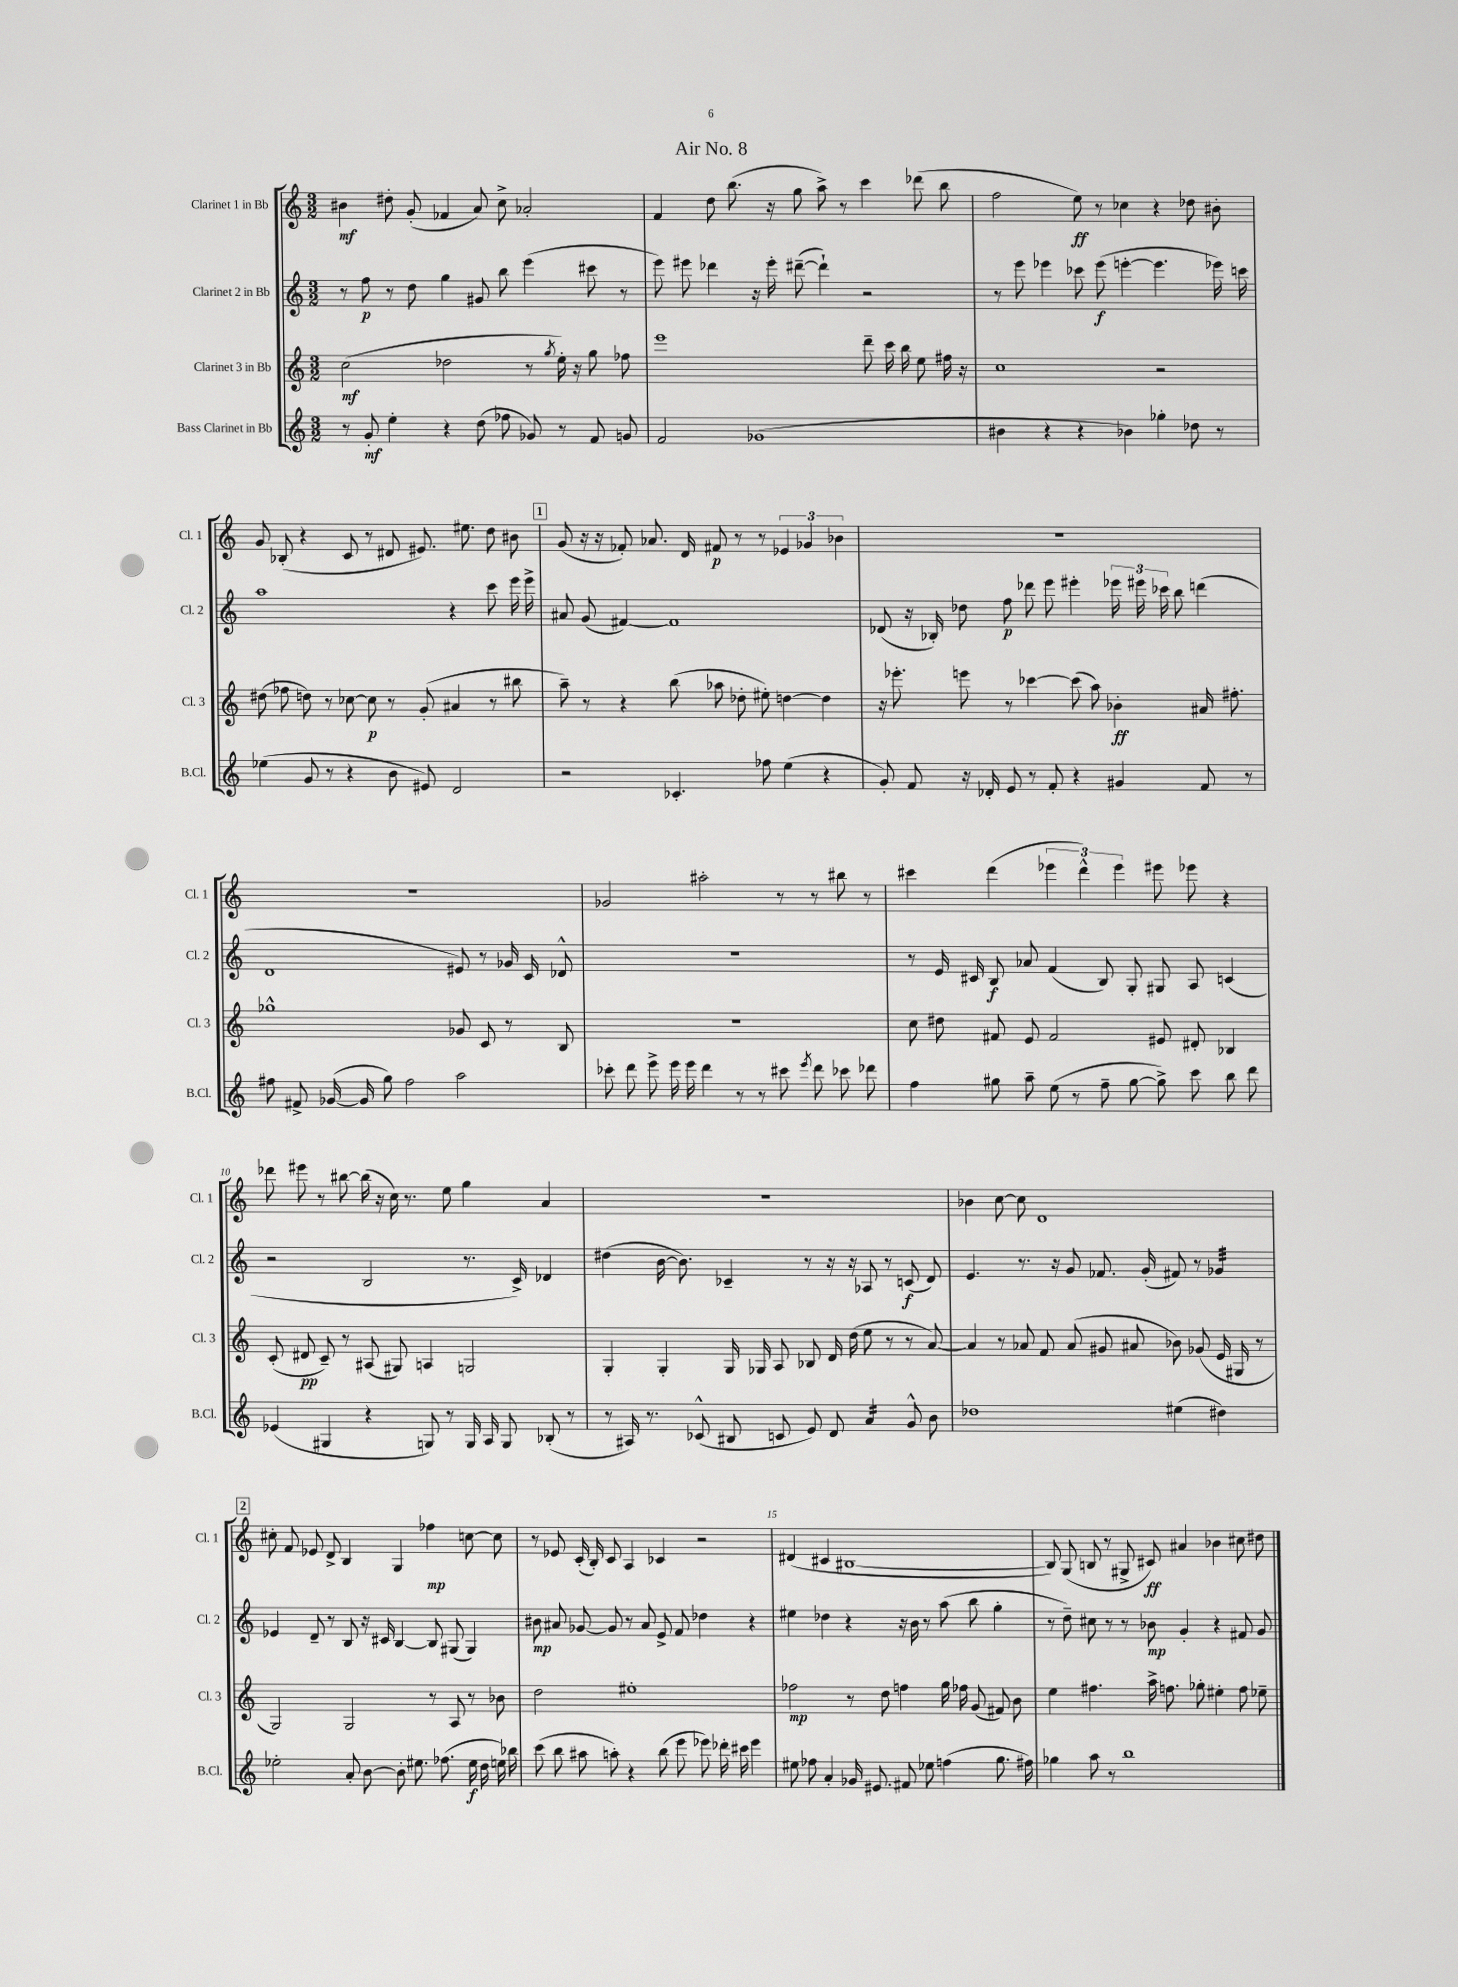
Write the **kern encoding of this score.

**kern	**kern	**kern	**kern
*staff4	*staff3	*staff2	*staff1
*clefG2	*clefG2	*clefG2	*clefG2
*k[]	*k[]	*k[]	*k[]
*M3/2	*M3/2	*M3/2	*M3/2
8r	(2cc	8r	4b#
8g'	.	8ff	.
4ee'	.	8r	8dd#'
.	.	8dd	(8g'
4r	2dd-	4gg	4f-
(8dd	.	8g#	8a)
8ff-	.	8bb	8cc^
8g-)	8r	(4eee	2a-'
.	8qgg	.	.
8r	16ee')	.	.
.	16r	.	.
8f	8gg	8ccc#	.
8g	8ff-	8r	.
=	=	=	=
2f	1eee	8eee)	4f
.	.	8eee#	.
.	.	4ddd-	8dd
.	.	.	(8.bb
(1g-	.	16r	.
.	.	16eee#'	16r
.	.	([8ddd#~	8gg
.	.	4ddd#`])	8aa^)
.	.	.	8r
.	8ddd~	2r	4ccc
.	16ccc	.	.
.	16bb	.	.
.	8ee	.	(8ddd-
.	16ff#	.	8bb
.	16r	.	.
=	=	=	=
4b#	1cc	8r	2ff
.	.	8eee	.
4r	.	4eee-	.
4r	.	8ccc-	8ee)
.	.	(8eee-	8r
4b-)	.	[4eee'	4cc-
4gg-'	2r	4.eee]	4r
8dd-	.	.	8dd-
8r	.	16eee-)	8b#'
.	.	16ccc	.
=	=	=	=
(4ee-	(8dd#	1aa	8g
.	8ff-	.	(8B-'
8g	8dd)	.	4r
8r	8r	.	.
4r	[8cc-	.	8c
.	8cc-]	.	8r
8b	8r	.	8d#
8e#)	(8g'	.	8.e#)
2d	4a#	4r	.
.	.	.	8.ee#
.	8r	8ccc	8dd
.	8bb#	16eee	8b#
.	.	16eee^	.
=	=	=	=
2r	8aa~)	8a#	(8g
.	8r	(8g	16r
.	.	.	16r
.	4r	[4f#)	8f-')
.	.	.	8.a-
4.c-'	(8bb	1f#]	.
.	.	.	16d
.	8aa-	.	8f#
.	8dd-'	.	8r
8ff-	8ee#')	.	8r
(4ee	[4dd	.	6e-
.	.	.	6g-
4r	4dd]	.	.
.	.	.	6b-
=	=	=	=
8g')	16r	(8d-	1.r
.	8.eee-'	.	.
8f	.	16r	.
.	.	16B-')	.
16r	8eee	8dd-	.
16d-'	.	.	.
8e	8r	8ff	.
8r	[4ccc-	8ddd-	.
8f'	.	8eee	.
4r	(8ccc-]	4eee#'	.
.	8aa)	.	.
4g#	4b-'	24eee-	.
.	.	24eee#	.
.	.	24ccc-	.
.	.	8bb	.
8f	16a#	(4ddd	.
.	8.ff#'	.	.
8r	.	.	.
=	=	=	=
8ff#	1gg-^^	1d	1.r
8f#^	.	.	.
([16g-	.	.	.
16g-]	.	.	.
8gg)	.	.	.
2ff#	.	.	.
2aa	8g-	8e#)	.
.	8c	8r	.
.	8r	16g-	.
.	.	16c	.
.	8B	8d-^^	.
=	=	=	=
8ccc-'	1.r	1.r	2g-
8ddd	.	.	.
8eee^	.	.	.
16eee	.	.	.
16eee	.	.	.
4ddd	.	.	2aa#'
8r	.	.	.
8r	.	.	.
8ccc#	.	.	8r
8qeee	.	.	.
8ddd	.	.	8r
8ccc-	.	.	8bb#
8ddd-	.	.	8r
=	=	=	=
4ff	8cc	8r	4ccc#
.	8dd#	16e	.
.	.	16c#	.
8gg#	8f#	8B	(4ddd
8aa~	8e	8a-	.
(8ee	2f#	(4f	6eee-
8r	.	.	.
.	.	.	6ddd^^)
8ff~	.	8B)	.
.	.	.	6eee-
[8gg#	.	8G'	.
8gg#^])	8e#	8G#	8eee#
8ccc	8d#'	8A	8eee-
8bb	4B-	(4c	4r
8ddd	.	.	.
=	=	=	=
(4e-	(8c'	2r	8ddd-
.	8d#	.	8eee#
4G#	8c~)	.	8r
.	8r	.	[8bb#
4r	(8A#	2B	(16bb#]
.	.	.	16r
.	8G#)	.	16cc)
.	.	.	8.r
8G)	4A	.	.
8r	.	.	8ee
16G	2G	8.r	4gg
16A	.	.	.
8G	.	.	.
.	.	16c^)	.
(8B-'	.	4d-	4a
8r	.	.	.
=	=	=	=
8r	4G'	(4dd#	1.r
16A#)	.	.	.
8.r	.	.	.
.	4G'	[16b	.
.	.	8.b])	.
(8c-^^	.	.	.
8B#	16G	4c-~	.
.	16G-	.	.
8c	8A	.	.
8e)	8B-	8r	.
8d	16d	16r	.
.	(16dd	16r	.
4a	8ee	8A-	.
.	8r	8r	.
8g^^	8r	(8c	.
8b	[8a)	8d)	.
=	=	=	=
1dd-	4a]	4.e	4b-
.	8r	.	[8cc
.	8a-	8.r	8cc]
.	8f	.	1d
.	.	16r	.
.	(8a-	8g	.
.	8g#	8.f-	.
.	8a#	.	.
.	.	(16g'	.
(4ee#	8b-)	8f#)	.
.	(8g-	8r	.
4dd#)	16e	4g-	.
.	16G#	.	.
.	8r	.	.
=	=	=	=
2ee-'	2G)	4e-	8cc#'
.	.	.	8f
.	.	8d~	8e-
.	.	8r	8d^
8a'	2G	8B	4B
[8b	.	16r	.
.	.	16c#	.
8b']	.	[4B	4G
8.ee#	.	.	.
.	8r	8B]	4ff-
(8.ff-	.	.	.
.	8A	(8G#	.
16ee#	8r	4G#)	[8cc
16dd	.	.	.
16ee)	8b-	.	8cc]
16bb-	.	.	.
=	=	=	=
(8ccc	2dd	8b#	8r
8bb	.	8a#	8e-
8aa#	.	[8g-	(16c'
.	.	.	16B')
8aa')	.	8g-]	8c
4r	1ee#'	8r	4A
.	.	8a#	.
(8bb	.	8e^	4c-
8eee	.	8f	.
8eee-)	.	4dd-	2r
16ddd-'	.	.	.
16ccc#	.	.	.
4eee-	.	4r	.
=	=	=	=
8ee#	2ff-	4ee#	(4d#
8ff-	.	.	.
4a'	.	4dd-	4c#
16g-	8r	4r	[1B#
8.e#	.	.	.
.	8dd	.	.
8f#	4ff	16r	.
.	.	16b	.
8ee-	.	8r	.
(4ff	16gg	(8aa	.
.	16ff-	.	.
.	(8g	8bb	.
8.gg	8f#)	4gg'	.
.	8b	.	.
16ff#)	.	.	.
=	=	=	=
4gg-	4ee	8r	8B#])
.	.	8dd~)	(8G
8aa	4.ff#	8cc#	8B
8r	.	8r	8r
1bb	.	8r	8G#^
.	16aa^	8b-	8c#)
.	8.ff	.	.
.	.	4g'	4a#
.	8gg-'	.	.
.	4ee#'	4r	4b-
.	8ff	8f#	8cc#
.	8ee-~	8g	8dd#
==	==	==	==
*-	*-	*-	*-
